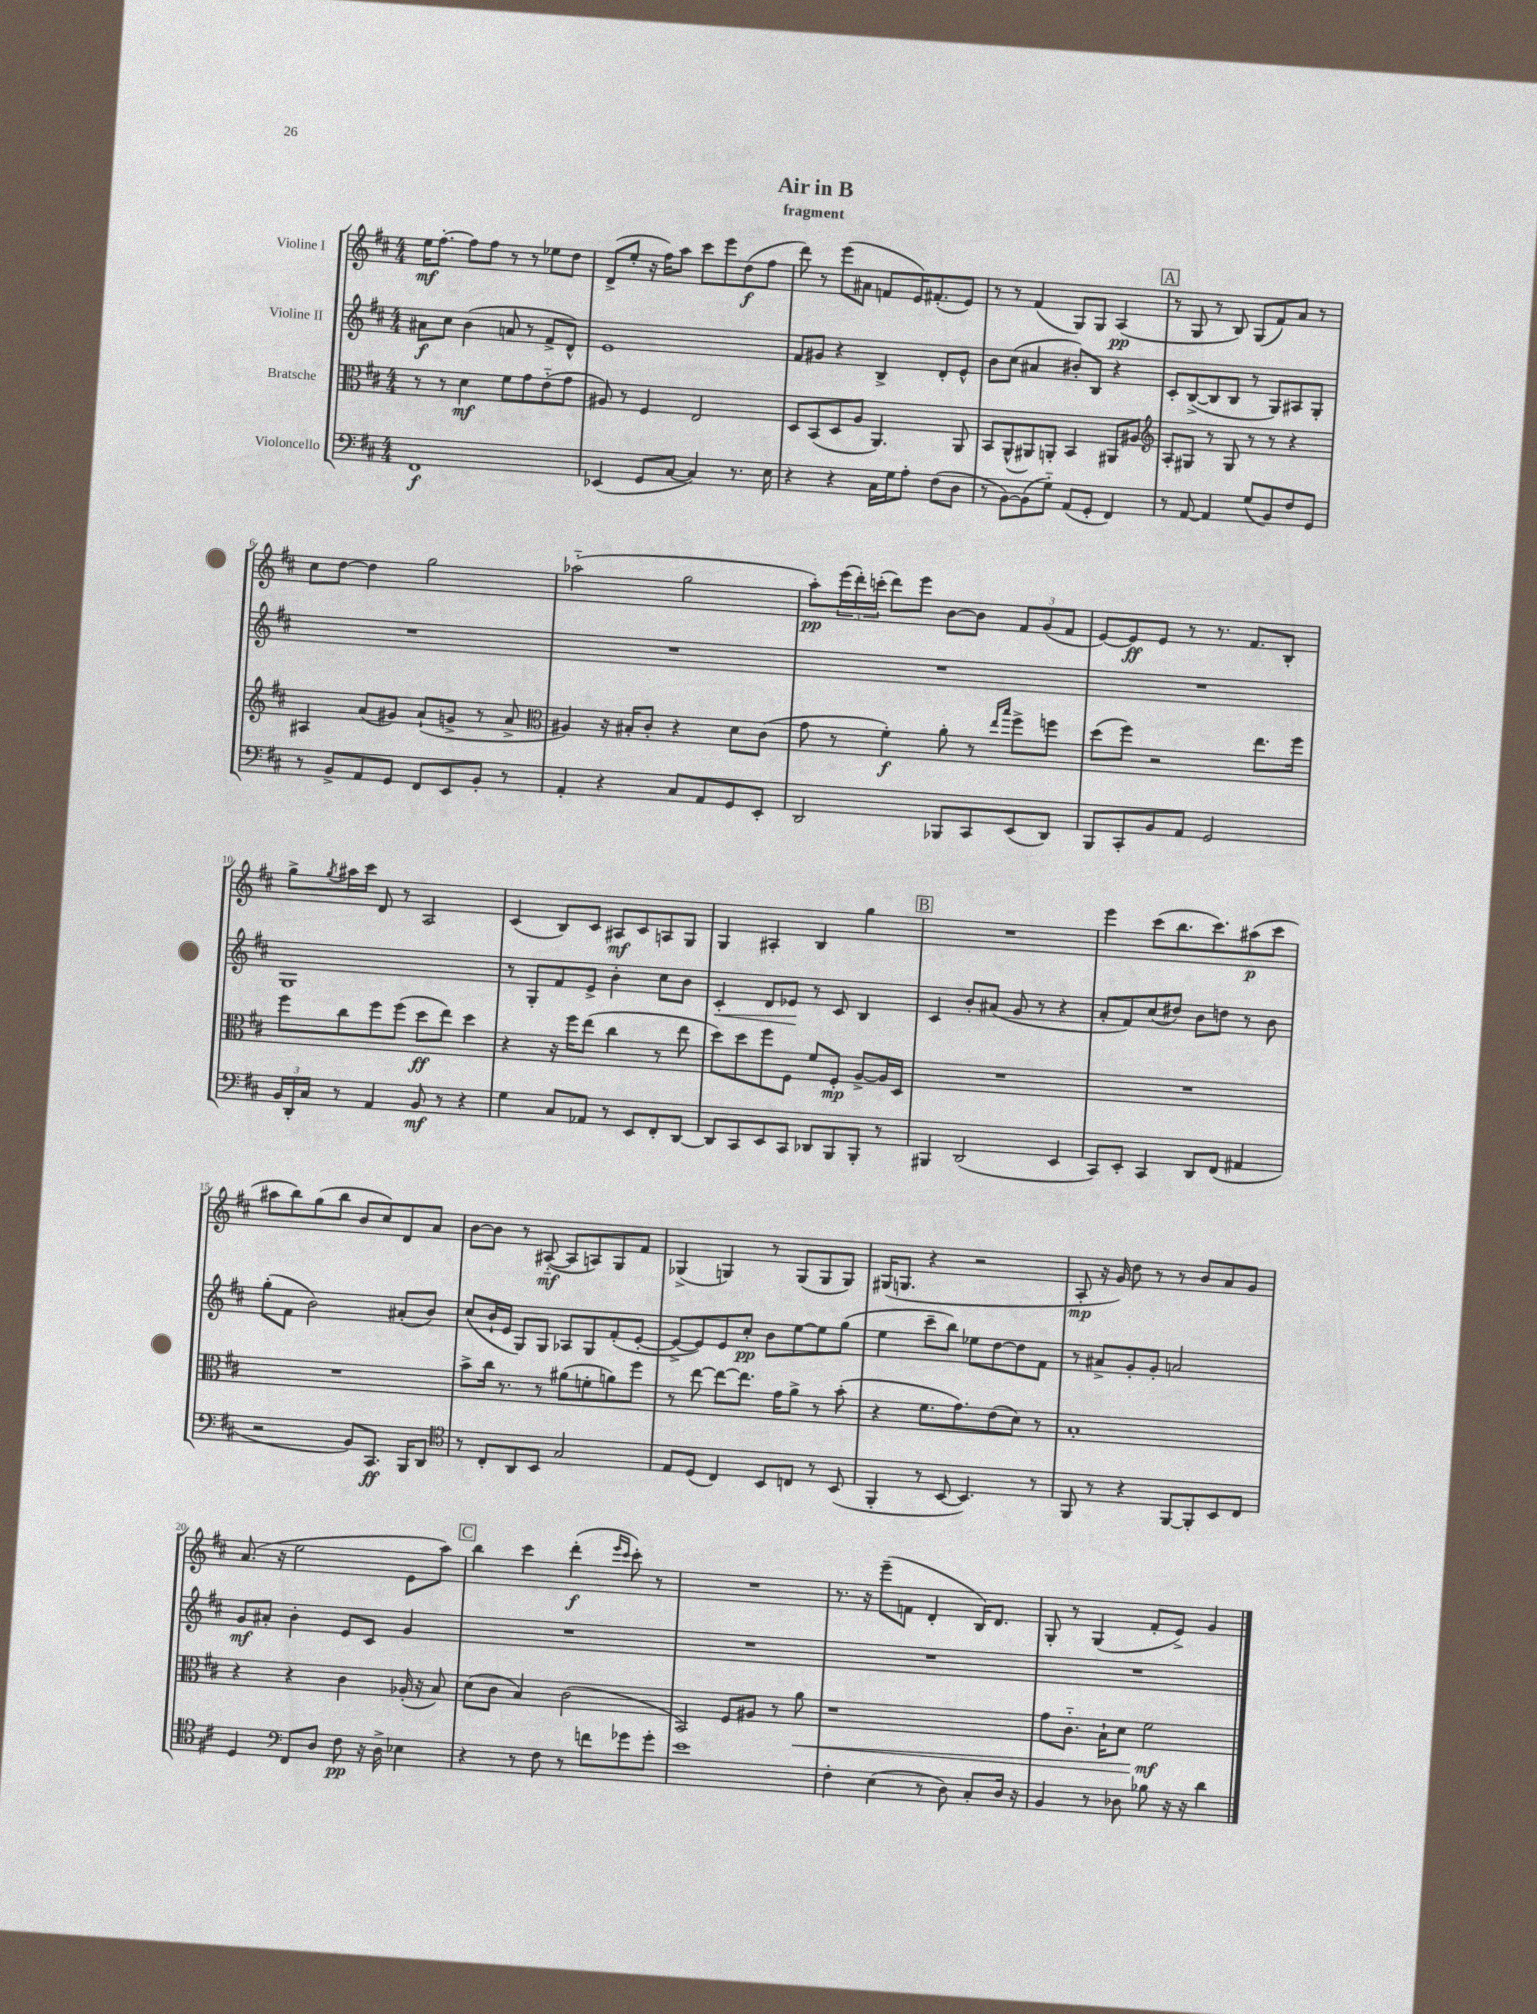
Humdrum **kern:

**kern	**dynam	**kern	**dynam	**kern	**dynam	**kern	**dynam
*part4	*part4	*part3	*part3	*part2	*part2	*part1	*part1
*staff4	*staff4	*staff3	*staff3	*staff2	*staff2	*staff1	*staff1
*I"Violoncello	*	*I"Bratsche	*	*I"Violine II	*	*I"Violine I	*
*clefF4	*	*clefC3	*	*clefG2	*	*clefG2	*
*k[f#c#]	*	*k[f#c#]	*	*k[f#c#]	*	*k[f#c#]	*
*M4/4	*	*M4/4	*	*M4/4	*	*M4/4	*
=1	=1	=1	=1	=1	=1	=1	=1
1FF#	f	8r	.	8a#X\L	f	16ee\KL	mf
.	.	.	.	.	.	[8.ff#'\J	.
.	.	8r	.	8cc#\J	.	.	.
.	.	4d\	mf	(4b\	.	8ff#\L]	.
.	.	.	.	.	.	8ff#\J	.
.	.	8f#\L	.	8an/	.	8r	.
.	.	8g\	.	8r	.	8r	.
.	.	(8e\	.	8f#^/L	.	8ee-X\L	.
.	.	8g\J	.	8d^^/J)	.	8dd\J	.
=2	=2	=2	=2	=2	=2	=2	=2
(4EE-X/	.	8A#X/)	.	1e	.	(8d^/L	.
.	.	8r	.	.	.	8ee'/J	.
8GG/L	.	4F#/	.	.	.	16r	.
.	.	.	.	.	.	16ff#\KL)	.
[8C#/J	.	.	.	.	.	8aa\J	.
4C#/])	.	2E/	.	.	.	8ccc#\L	.
.	.	.	.	.	.	8eee\	.
8.r	.	.	.	.	.	(8dd\	f
.	.	.	.	.	.	8ff#\J	.
16E\	.	.	.	.	.	.	.
=3	=3	=3	=3	=3	=3	=3	=3
4r	.	8D/L	.	8f#/L	.	8ddd\)	.
.	.	(8BB/	.	8g#X/J	.	8r	.
4r	.	8D/	.	4r	.	(8eee\L	.
.	.	8A/J	.	.	.	8a#X\J	.
16C#\LL	.	4.AA/)	.	4B^/	.	8fn/L	.
16G\J	.	.	.	.	.	.	.
8A'\J	.	.	.	.	.	16e/K)	.
.	.	.	.	.	.	(8.f#X'/	.
(8F#\L	.	.	.	8d'/L	.	.	.
8D\J	.	8AA/	.	8e^^/J	.	8e/J)	.
=4	=4	=4	=4	=4	=4	=4	=4
8r	.	8BB/L	.	8b\L	.	8r	.
[8BB\L)	.	(8AA^^/	.	(8cc#\J	.	8r	.
(8BB\]	.	8AA#X/)	.	4a#X/	.	(4f#/	.
8G\J)	.	8AAn'/J	.	.	.	.	.
(8AA/L	.	4BB/	.	8b#X'/L)	.	8G/L)	.
8GG'/J	.	.	.	8B/J	.	8G/J	.
4FF#/)	.	8AA#X/L	.	4r	.	(4A/	pp
.	.	8A#X/J	.	.	.	.	.
!!LO:REH:place=s1:t=A
=5	=5	=5	=5	=5	=5	=5	=5
*	*	*clefG2	*	*	*	*	*
8r	.	8A'/L	.	8c#'/L	.	8r	.
[8AA/	.	8G#X/J	.	([8B^/	.	8G/	.
4AA/]	.	8r	.	8B/]	.	8r	.
.	.	8G#/	.	8B/J	.	8B/)	.
(8G/L	.	8r	.	8r	.	(8G/L	.
8BB/)	.	8r	.	8G/L)	.	8f#/)	.
8F#/	.	4r	.	8A#X/	.	8a/J	.
8GG/J	.	.	.	8G'/J	.	8r	.
!!LO:LB:g=z
=6	=6	=6	=6	=6	=6	=6	=6
8r	.	4A#X/	.	1r	.	8cc#\L	.
8BB^/L	.	.	.	.	.	[8dd\J	.
8AA/	.	(8a/L	.	.	.	4dd\]	.
8GG/J	.	8g#X/J)	.	.	.	.	.
8FF#/L	.	(8a`/L	.	.	.	2gg\	.
8EE/	.	8gn^/J	.	.	.	.	.
8BB'/J	.	8r	.	.	.	.	.
8r	.	8a^/	.	.	.	.	.
=7	=7	=7	=7	=7	=7	=7	=7
*	*	*clefC3	*	*	*	*	*
4AA'/	.	4A#X/)	.	1r	.	(2aa-X\	.
4r	.	16r	.	.	.	.	.
.	.	16B#X'/KL	.	.	.	.	.
.	.	8c#'/J	.	.	.	.	.
8C#/L	.	4r	.	.	.	2gg\	.
8AA/	.	.	.	.	.	.	.
8GG/	.	8d\L	.	.	.	.	.
8EE'/J	.	(8c#\J	.	.	.	.	.
=8	=8	=8	=8	=8	=8	=8	=8
2DD/	.	8g\	.	1r	.	8aa'\L)	pp
.	.	8r	.	.	.	(24eee\L	.
.	.	.	.	.	.	24ddd'\)	.
.	.	.	.	.	.	(24cccn'\JJ	.
.	.	4f#'\)	f	.	.	8ddd\L)	.
.	.	.	.	.	.	8eee\J	.
8BBB-X/L	.	8a'\	.	.	.	[8b\L	.
8CC#/	.	8r	.	.	.	8b\J]	.
.	.	16qqee/LL	.	.	.	.	.
.	.	16qqbb/JJ	.	.	.	.	.
(8EE/	.	8ff#^\L	.	.	.	12f#/L	.
.	.	.	.	.	.	(12g/	.
8DD/J)	.	8ffn\J	.	.	.	.	.
.	.	.	.	.	.	12f#/J	.
=9	=9	=9	=9	=9	=9	=9	=9
8BBB/L	.	(8dd\L	.	1r	.	[8e/L)	.
8CC#'/	.	8ff#\J)	.	.	.	8e/]	ff
8BB/	.	2r	.	.	.	8e/J	.
8AA/J	.	.	.	.	.	8r	.
2GG/	.	.	.	.	.	8.r	.
.	.	.	.	.	.	8.f#/L	.
.	.	8.ee\L	.	.	.	.	.
.	.	.	.	.	.	8B'/J	.
.	.	16ff#\Jk	.	.	.	.	.
!!LO:LB:g=z
=10	=10	=10	=10	=10	=10	=10	=10
24BB/LL	.	8ff#\L	.	1G	.	8gg^\L	.
24DD'/	.	.	.	.	.	.	.
24C#/JJ	.	.	.	.	.	.	.
.	.	.	.	.	.	8qgg/	.
8r	.	8cc#\	.	.	.	16aa#X\L	.
.	.	.	.	.	.	16ccc#\JJ	.
4AA/	.	8ff#\	.	.	.	8d/	.
.	.	(8ff#\J	.	.	.	8r	.
8BB/	mf	8dd\L	ff	.	.	2A/	.
8r	.	8ee\J)	.	.	.	.	.
4r	.	4dd\	.	.	.	.	.
=11	=11	=11	=11	=11	=11	=11	=11
4G\	.	4r	.	8r	.	(4c#/	.
.	.	.	.	8G'/L	.	.	.
8C#/L	.	16r	.	8f#/	.	8B/L)	.
.	.	16ff#\KL	.	.	.	.	.
8AA-X/J	.	(8ee\J	.	8e^/J	.	8c#/J	.
8r	.	4cc#\	.	4b'\	.	8A#X/L	mf
8EE/L	.	.	.	.	.	8c#/	.
8FF#'/	.	8r	.	8cc#\L	.	8An/	.
[8DD/J	.	8ee\	.	8b\J	.	8G/J	.
=12	=12	=12	=12	=12	=12	=12	=12
!	!	!	!	!	!LO:HP:b	!	!
8DD/L]	.	8dd\L)	.	4c#'/	<	4G/	.
8CC#/	.	8dd\	.	.	.	.	.
8EE/	.	8ff#\	.	8d/L	.	4A#X'/	.
8CC#/J	.	8F#\J	.	8e-X/J	.	.	.
8DD-X/L	.	8f#/L	.	8r	[	4B/	.
8BBB/	.	8F#'/J	mp	8c#/	.	.	.
8BBB'/J	.	[8A^/L	.	4B/	.	4gg\	.
8r	.	16A/L]	.	.	.	.	.
.	.	16D/JJ	.	.	.	.	.
!!LO:REH:place=s1:t=B
=13	=13	=13	=13	=13	=13	=13	=13
4BBB#X/	.	1r	.	4c#/	.	1r	.
(2DD/	.	.	.	8b'/L	.	.	.
.	.	.	.	(8a#X/J	.	.	.
.	.	.	.	8g/	.	.	.
.	.	.	.	8r	.	.	.
4EE/	.	.	.	4r	.	.	.
=14	=14	=14	=14	=14	=14	=14	=14
8CC#/L)	.	1r	.	8a'/L	.	4eee\	.
8EE'/J	.	.	.	8f#/)	.	.	.
4CC#/	.	.	.	(8cc#/	.	(8ccc#\L	.
.	.	.	.	8dd#X/J)	.	8.bb\	.
8DD/L	.	.	.	8b\L	.	.	.
.	.	.	.	.	.	8.ccc#\)	.
(8FF#/J	.	.	.	8ddn\J	.	.	.
4AA#X/	.	.	.	8r	.	(8aa#X\	p
.	.	.	.	8b\	.	8ccc#\J	.
!!LO:LB:g=z
=15	=15	=15	=15	=15	=15	=15	=15
2r	.	1r	.	(8gg'\L	.	8aa#X\L	.
.	.	.	.	8f#\J	.	8bb\)	.
.	.	.	.	2b\)	.	(8gg\	.
.	.	.	.	.	.	8bb\J	.
8BB/L)	.	.	.	.	.	8b/L	.
8.CC#/J	ff	.	.	.	.	8cc#/)	.
.	.	.	.	(8a#X'/L	.	8d/	.
16BBB/KL	.	.	.	.	.	.	.
8DD/J	.	.	.	8b/J)	.	8a/J	.
=16	=16	=16	=16	=16	=16	=16	=16
*clefC4	*	*	*	*	*	*	*
8r	.	8b^\L	.	(8cc#/L	.	[8b\L	.
8C#'/L	.	16cc#\Jk	.	16b`/L	.	8b\J]	.
.	.	8.r	.	16e/JJ	.	.	.
8AA/	.	.	.	8G/L)	.	8r	.
8BB/J	.	8r	.	8G/J	.	([8A#X/	mf
2G/	.	(8a#X\L	.	8A-X/L	.	8A#/L]	.
.	.	8fn'\	.	8G/	.	8An/)	.
.	.	8an\)	.	(8f#'/	.	8G/	.
.	.	8ff#\J	.	[8e'/J	.	8f#/J	.
=17	=17	=17	=17	=17	=17	=17	=17
8E/L	.	8r	.	8e^/L_	.	(4G-X^/	.
(8D/J	.	[8ee\	.	8e/])	.	.	.
4C#/)	.	8ee\L_	.	8e/	.	4Gn/)	.
.	.	8.ee\J]	.	8cc#'/J	pp	.	.
8BB/L	.	.	.	8b\L	.	8r	.
.	.	16g\KL	.	.	.	.	.
8Cn/J	.	8a^\J	.	[8ee\	.	(8G/L	.
8r	.	8r	.	8ee\]	.	8G/	.
(8BB/	.	(8b'\	.	(8gg\J	.	8G/J)	.
=18	=18	=18	=18	=18	=18	=18	=18
4FF#'/	.	4r	.	4ee\	.	(16G#X/KL	.
.	.	.	.	.	.	8.Gn/J	.
8r	.	8.f#\L	.	8ccc#~\L	.	4r	.
[8BB/	.	.	.	8bb\J)	.	.	.
.	.	8.g\)	.	.	.	.	.
4.BB/])	.	.	.	8ee-X\L	.	2r	.
.	.	(8e\	.	[8dd\	.	.	.
.	.	8d\J)	.	8dd\]	.	.	.
8r	.	8r	.	8f#\J	.	.	.
=19	=19	=19	=19	=19	=19	=19	=19
8FF#/	.	1B'	.	8r	.	8A'/	mp
8r	.	.	.	8a#X^/L	.	16r	.
.	.	.	.	.	.	16g/)	.
4r	.	.	.	8g'/	.	8dd\	.
.	.	.	.	8g'/J	.	8r	.
[8FF#/L	.	.	.	2an/	.	8r	.
8FF#'/]	.	.	.	.	.	8b/L	.
8BB/	.	.	.	.	.	8a/	.
8C#/J	.	.	.	.	.	8g/J	.
!!LO:LB:g=z
=20	=20	=20	=20	=20	=20	=20	=20
4D/	.	4r	.	8g/L	mf	(8.a/	.
.	.	.	.	8a#X'/J	.	.	.
.	.	.	.	.	.	16r	.
*clefF4	*	*	*	*	*	*	*
8FF#/L	.	4r	.	4b'\	.	2ee\	.
8D/J	.	.	.	.	.	.	.
8F#\	pp	4c#\	.	8e/L	.	.	.
16r	.	.	.	8c#/J	.	.	.
16D^\	.	.	.	.	.	.	.
4E-X\	.	(16A-X'/	.	4g/	.	8e\L	.
.	.	16r	.	.	.	.	.
.	.	8B/)	.	.	.	8aa\J)	.
!!LO:REH:place=s1:t=C
=21	=21	=21	=21	=21	=21	=21	=21
4r	.	(8d\L	.	1r	.	4bb\	.
.	.	8c#\J	.	.	.	.	.
8r	.	4B/)	.	.	.	4ccc#\	.
8F#\	.	.	.	.	.	.	.
8r	.	(2c#\	.	.	.	(4ddd'\	f
8fn\L	.	.	.	.	.	.	.
.	.	.	.	.	.	16qqeee/LL	.
.	.	.	.	.	.	16qqccc#/JJ	.
8g-X\	.	.	.	.	.	8ccc#'\)	.
8g-'\J	.	.	.	.	.	8r	.
=22	=22	=22	=22	=22	=22	=22	=22
1e	.	2BB/)	.	1r	.	1r	.
.	.	8F#/L	.	.	.	.	.
.	.	8A#X/J	.	.	.	.	.
.	.	8r	.	.	.	.	.
!	!	!	!LO:HP:b	!	!	!	!
.	.	8a\	<	.	.	.	.
=23	=23	=23	=23	=23	=23	=23	=23
4F#'\	.	1r	.	1r	.	8.r	.
.	.	.	.	.	.	16r	.
(4E\	.	.	.	.	.	(8eee~\L	.
.	.	.	.	.	.	8fn\J	.
8r	.	.	.	.	.	4d'/	.
8D\)	.	.	.	.	.	.	.
8C#'/L	.	.	.	.	.	16B/KL)	.
.	.	.	.	.	.	8.d/J	.
16D/Jk	.	.	.	.	.	.	.
16r	.	.	.	.	.	.	.
=24	=24	=24	=24	=24	=24	=24	=24
4BB/	.	8g\L	.	1r	.	8G'/	.
.	.	8.c#\J	.	.	.	8r	.
8r	.	.	.	.	.	(4G/	.
.	.	16B`\KL	.	.	.	.	.
8D-X\	.	8d\J	.	.	.	.	.
8B-X\	.	2f#\	mf	.	.	8f#'/L	.
16r	.	.	.	.	.	8e^/J)	.
16r	.	.	.	.	.	.	.
4d\	.	.	.	.	.	4g/	.
.	.	.	[	.	.	.	.
==	==	==	==	==	==	==	==
*-	*-	*-	*-	*-	*-	*-	*-
